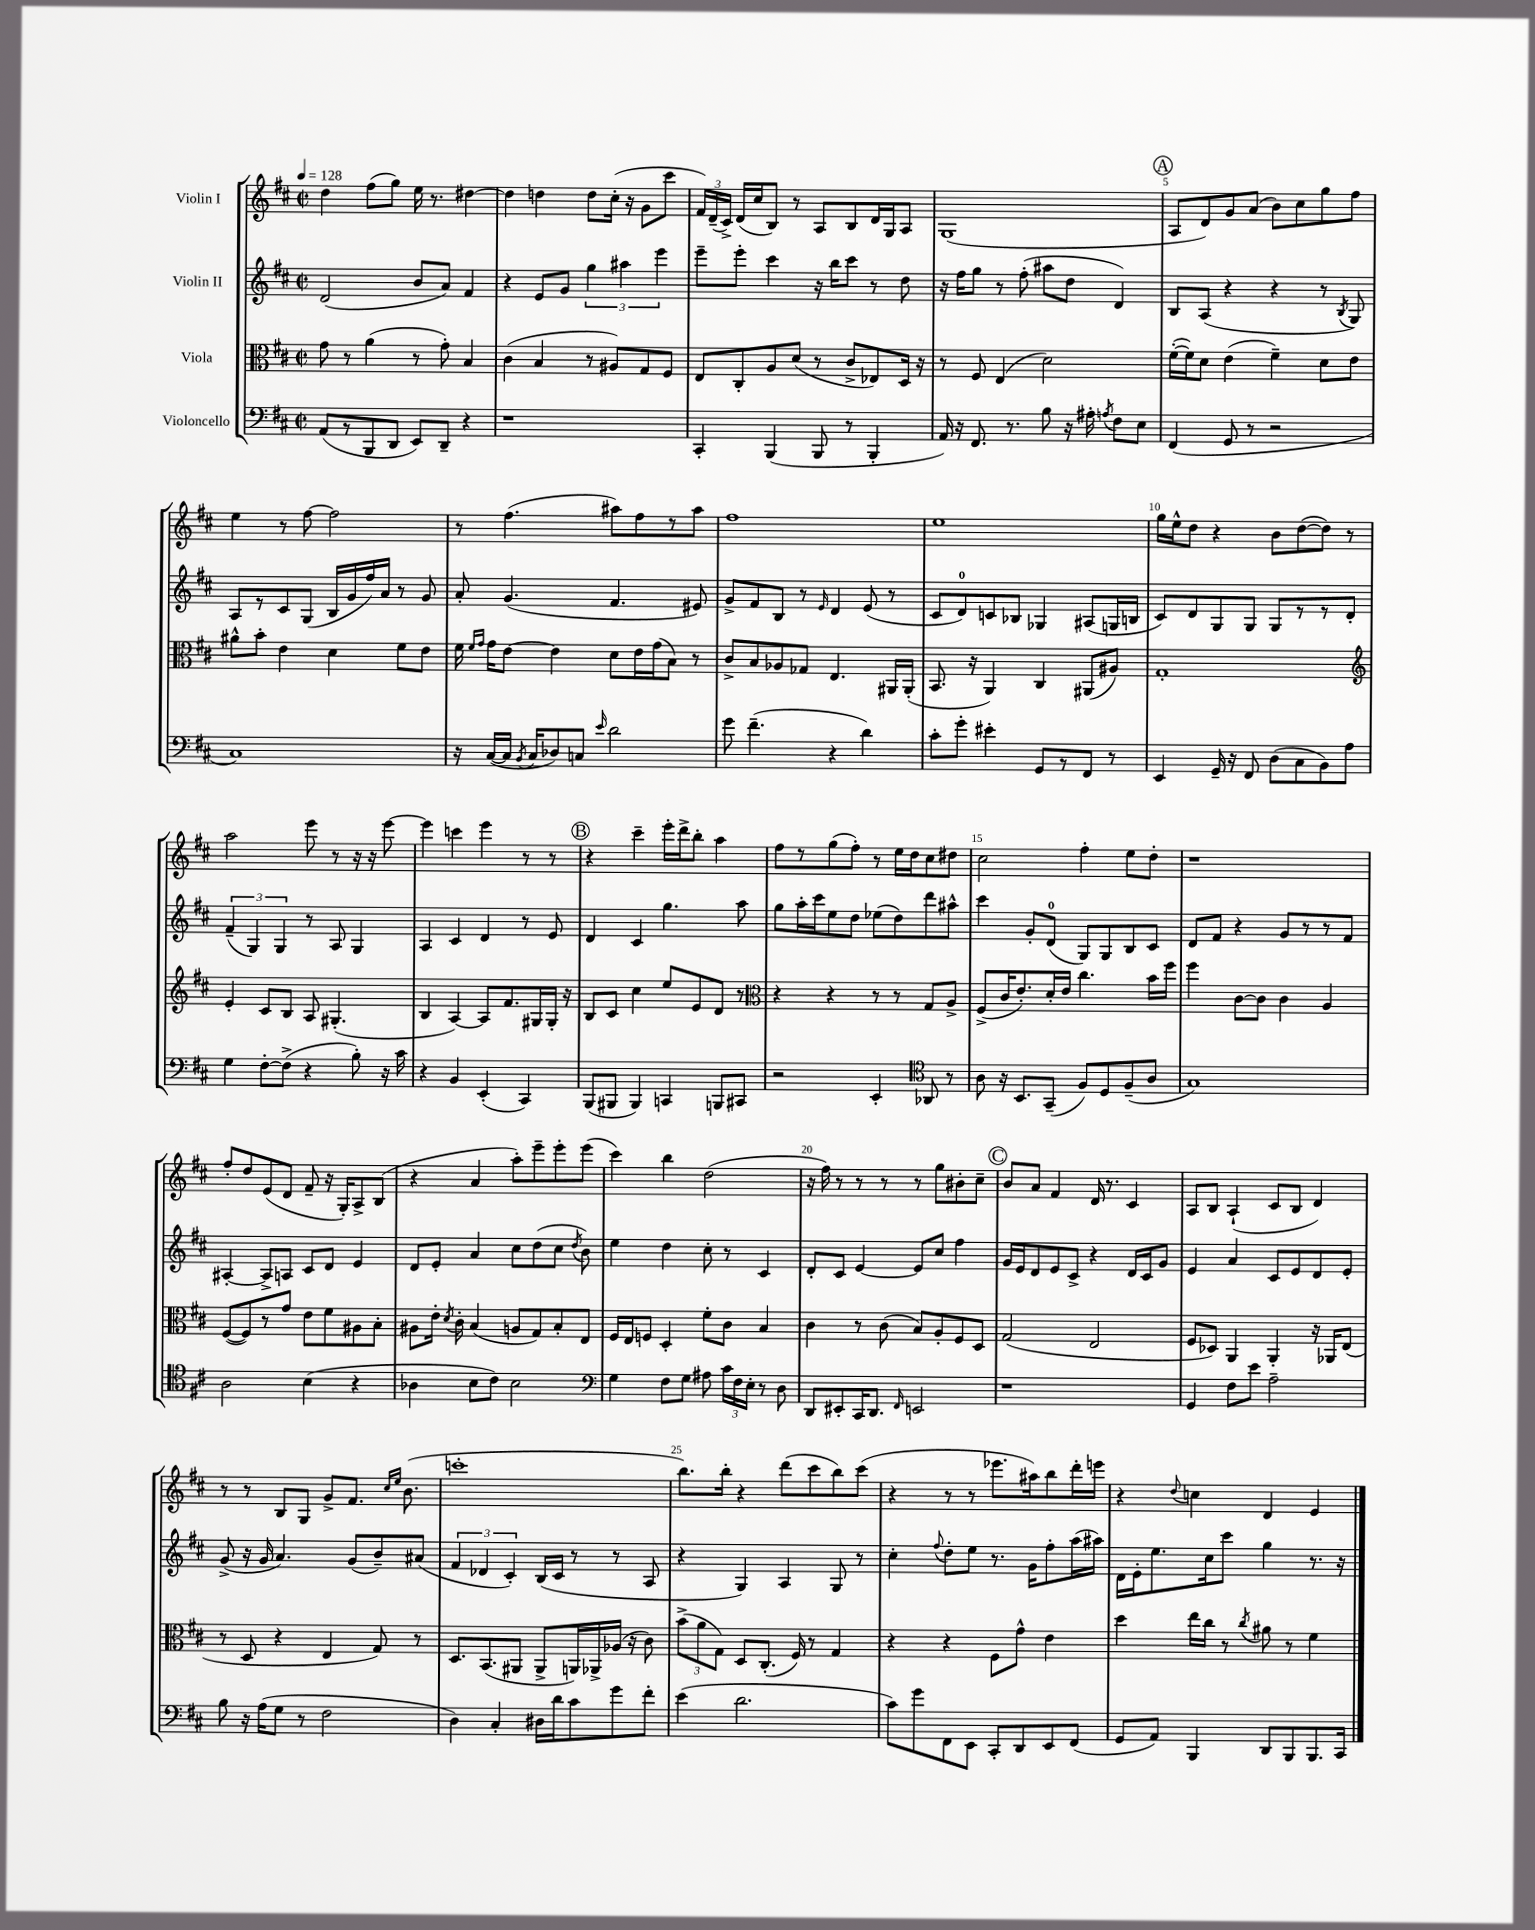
<<
\new StaffGroup <<
\new Staff = "s0" \with { instrumentName = "Violin I" } {
    \clef treble \key d \major \defaultTimeSignature \time 2/2 \tempo 4 = 128
    \autoBeamOff d''4 fis''8[( g''8]) e''16 r8. dis''4~ |
    dis''4 d''4 d''8[ cis''16]-.( r16 g'8[ cis'''8] |
    \tuplet 3/2 { fis'16[) d'16--( cis'16]->) } d'16[( cis''16 b8]) r8 a8[ b8 d'16 g16 a8] |
    g1( |
    \mark \markup { \circle "A" } a8[ d'8) g'8 a'8]( b'8[) cis''8 g''8 fis''8] |
    e''4 r8 fis''8~ fis''2 |
    r8 fis''4.( ais''8[) fis''8 r8 ais''8] |
    fis''1 |
    e''1 |
    g''16[ e''16-^ d''8] r4 b'8[ d''8~( d''8]) r8 |
    a''2 e'''8 r8 r16 r16 e'''8~ |
    e'''4 c'''4 e'''4 r8 r8 |
    \mark \markup { \circle "B" } r4 cis'''4-- e'''16[-. d'''16-> b''8]-. a''4 |
    fis''8[ r8 g''8( fis''8]-.) r8 e''16[ d''16 cis''8 dis''8] |
    cis''2 fis''4-. e''8[ d''8]-. |
    r1 |
    fis''8[-. d''8 e'8( d'8] fis'8-- r16 g16[-.) a8-> b8]( |
    r4 a'4 a''8[-.) e'''8-- e'''8-. e'''8]( |
    cis'''4) b''4 d''2( |
    r16 fis''16) r8 r8 r8 r8 g''8[ bis'8-. cis''8]-- |
    \mark \markup { \circle "C" } b'8[ a'8] fis'4 d'16 r8. cis'4 |
    a8[ b8] a4-!( cis'8[ b8] d'4) |
    r8 r8 b8[ g8] g'8[-> fis'8.] \grace { cis''16[ e''16] } b'8.( |
    c'''1-. |
    b''8.[) b''16]-. r4 d'''8[( cis'''8 b''8) cis'''8]( |
    r4 r8 r8 ees'''8.[ ais''16) b''8 d'''16-. e'''16] |
    r4 \appoggiatura { d''8 } c''4 d'4 e'4 \bar "|." |
}
\new Staff = "s1" \with { instrumentName = "Violin II" } {
    \clef treble \key d \major \defaultTimeSignature \time 2/2
    \autoBeamOff d'2( b'8[ a'8]) fis'4 |
    r4 e'8[ g'8] \tuplet 3/2 { g''4 ais''4 e'''4 } |
    e'''8[-- e'''8]-. cis'''4 r16 b''16[ cis'''8] r8 d''8 |
    r16 fis''16[ g''8] r8 fis''8-.( ais''8[ d''8] d'4) |
    \mark \markup { \circle "A" } b8[ a8]( r4 r4 r8 \acciaccatura { b8 } g8) |
    a8[ r8 cis'8 g8]( b16[ g'16 fis''16) a'16] r8 g'8 |
    a'8-. g'4.( fis'4. eis'8) |
    g'8[-> fis'8 b8] r8 \grace { e'16 } d'4 e'8( r8 |
    cis'8[ d'8-0) c'8 bes8] ges4 ais8[( g16 b16] |
    cis'8[) d'8 g8 g8] g8[ r8 r8 d'8]-. |
    \tuplet 3/2 { fis'4--( g4) g4 } r8 a8 g4 |
    a4 cis'4 d'4 r8 e'8 |
    \mark \markup { \circle "B" } d'4 cis'4 g''4. a''8 |
    g''8[ a''16-. cis'''16 e''8 d''8] ees''8[( d''8) d'''8 ais''8]-^ |
    cis'''4 g'8[-. d'8]-0( g8[) g8 b8 cis'8] |
    d'8[ fis'8] r4 g'8[ r8 r8 fis'8] |
    ais4~-. ais8[-> a8] cis'8[ d'8] e'4 |
    d'8[ e'8]-. a'4 cis''8[ d''8( cis''8] \acciaccatura { d''8 } b'8) |
    e''4 d''4 cis''8-. r8 cis'4 |
    d'8[-. cis'8] e'4~ e'8[ cis''8] fis''4 |
    \mark \markup { \circle "C" } g'16[ e'16 d'8 e'8 cis'8]-> r4 d'16[ cis'16 g'8] |
    e'4 a'4 cis'8[ e'8 d'8 e'8]-. |
    g'8->( r16 g'16 a'4.) g'8[( b'8--) ais'8]( |
    \tuplet 3/2 { fis'4 des'4 cis'4-.) } b16[( cis'16] r8 r8 a8 |
    r4 g4) a4 g8 r8 |
    cis''4-. \appoggiatura { fis''8 } d''8[-. e''8] r8. g'16[ fis''8-. a''16( ais''16]) |
    d'16[ e'16-. e''8. cis''16 cis'''8] g''4 r8. r16 \bar "|." |
}
\new Staff = "s2" \with { instrumentName = "Viola" } {
    \clef alto \key d \major \defaultTimeSignature \time 2/2
    \autoBeamOff g'8 r8 a'4( r8 g'8-.) b4 |
    cis'4( b4 r8 ais8[) g8 fis8] |
    e8[ cis8-. a8 d'8]( r8 cis'8[-> ees8) d16] r16 |
    r8 fis8 e4( d'2) |
    \mark \markup { \circle "A" } fis'16[~-.( fis'16) d'8] e'4( fis'4--) d'8[ e'8] |
    ais'8[-^ b'8]-. e'4 d'4 fis'8[ e'8] |
    fis'16 \grace { fis'16[ g'16] } g'16[ e'8]~ e'4 d'8[ e'16 g'16( b8]) r8 |
    cis'8[-> b8 aes8 ges8] e4. ais,16[ ais,16]-.( |
    b,8. r16 a,4) cis4 ais,8[( ais8]) |
    g1-. |
    \clef treble e'4-. cis'8[ b8] a8 gis4.-.( |
    b4 a4~) a8[ fis'8. gis16 gis16]-. r16 |
    \mark \markup { \circle "B" } b8[ cis'8] cis''4 e''8[ e'8 d'8] r8 |
    \clef alto r4 r4 r8 r8 g8[ a8]-> |
    fis8[->( cis'16 e'8.-.) d'16-. e'16] cis''4. b'16[ fis''16] |
    fis''4 cis'8[~ cis'8] cis'4 a4 |
    fis8[~( fis8) r8 g'8] e'8[ fis'8 ais8 b8]-. |
    ais8[ e'16]-. \acciaccatura { d'8 } cis'16-. b4( a8[ g8) b8-. e8] |
    fis16[ e16 f8] d4-. fis'8[-. cis'8] b4 |
    cis'4 r8 cis'8( b8[) a8-. fis8 d8] |
    \mark \markup { \circle "C" } g2( e2 |
    fis8[ des8]) a,4 a,4-. r16 aes,16[ e8]( |
    r8 d8 r4 e4 g8) r8 |
    d8.[ b,8.( ais,8] ais,8[-> a,16) aes,16-> aes16]( r16 cis'8) |
    \tuplet 3/2 { b'8[->( a'8 g8]) } d8[ cis8.]-.( fis16) r8 g4 |
    r4 r4 fis8[ g'8]-^ e'4 |
    d''4 e''16[ cis''16] r8 \acciaccatura { cis''8 } ais'8 r8 fis'4 \bar "|." |
}
\new Staff = "s3" \with { instrumentName = "Violoncello" } {
    \clef bass \key d \major \defaultTimeSignature \time 2/2
    \autoBeamOff a,8[( r8 b,,8 d,8] e,8[) d,8]-- r4 |
    r1 |
    cis,4-. b,,4( b,,8 r8 b,,4-. |
    a,16) r16 fis,8. r8. b8 r16 ais16-. \acciaccatura { a8 } fis8[ e8] |
    \mark \markup { \circle "A" } fis,4( g,8 r8 r2 |
    cis1) |
    r16 cis16[~( cis16] \acciaccatura { b,8 } cis16[ des8) c8] \grace { e'16 } d'2 |
    g'8 fis'4.--( r4 d'4) |
    cis'8[-. g'8]-. eis'4-. g,8[ r8 fis,8] r8 |
    e,4 g,16-- r16 fis,8 d8[( cis8 b,8) a8] |
    g4 fis8[~-. fis8]->( r4 b8-.) r16 cis'16 |
    r4 b,4 e,4-.( cis,4) |
    \mark \markup { \circle "B" } b,,8[( bis,,8] bis,,4) c,4 b,,8[ cis,8] |
    r2 e,4-. \clef tenor aes,8 r8 |
    a8 r16 b,8.[ g,8]--( fis8[) d8 fis8--( a8] |
    g1) |
    a2 b4( r4 |
    aes4 b8[ cis'8]) b2 |
    \clef bass g4 fis8[ g8] ais8 \tuplet 3/2 { cis'16[ fis16 e16]-. } r8 d8 |
    d,8[ eis,8-. cis,16 d,8.] \grace { fis,16 } e,2 |
    \mark \markup { \circle "C" } r1 |
    g,4 fis8[ e'8] a2-- |
    b8 r16 a16[( g8] r8 fis2 |
    d4) cis4-. dis16[ d'16 cis'8 g'8 fis'8]-. |
    e'4( d'2. |
    cis'8[) g'8 fis,8 e,8] cis,8[-. d,8 e,8 fis,8]( |
    g,8[ a,8]) b,,4 d,8[ b,,8 b,,8. cis,16] \bar "|." |
}
>>
>>
\layout { \context { \Score \override BarNumber.break-visibility = ##(#f #t #t) barNumberVisibility = #(every-nth-bar-number-visible 5) } }
